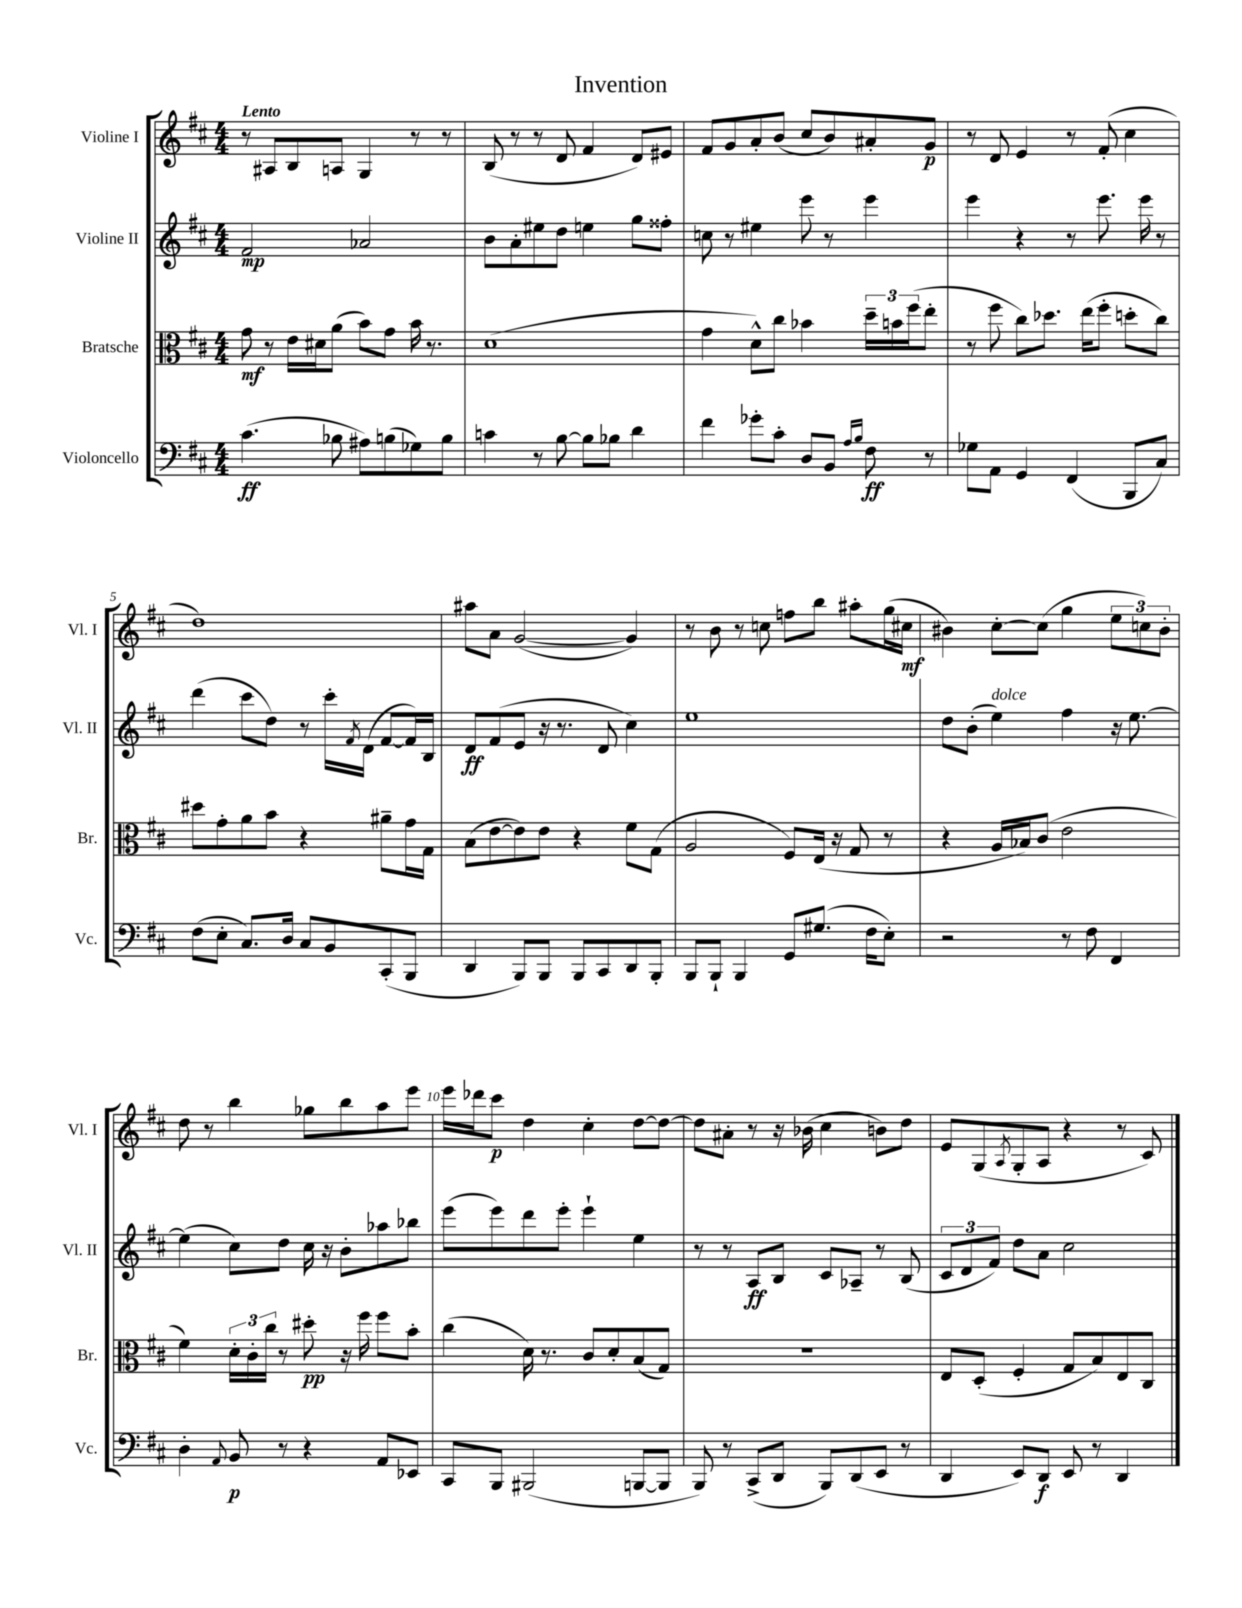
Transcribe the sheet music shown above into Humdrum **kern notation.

**kern	**kern	**kern	**kern
*staff4	*staff3	*staff2	*staff1
*clefF4	*clefC3	*clefG2	*clefG2
*k[f#c#]	*k[f#c#]	*k[f#c#]	*k[f#c#]
*M4/4	*M4/4	*M4/4	*M4/4
(4.c#	8g	2f#	8r
.	8r	.	8A#
.	16e	.	8B
.	16d#	.	.
8B-	(8a	.	8A
8A#)	8b)	2a-	4G
(8B	8g	.	.
8G-)	16b	.	8r
.	8.r	.	.
8B	.	.	8r
=	=	=	=
4c	(1d	8b	(8B
.	.	8a'	8r
8r	.	8ee#	8r
[8B	.	8dd	8d
8B]	.	4ee	4f#
8B-	.	.	.
4d	.	8gg	8d)
.	.	8ff##'	8e#
=	=	=	=
4f#	4g	8cc	8f#
.	.	8r	8g
8g-'	8d^^)	4ee#	8a'
8c#'	8cc#	.	(8b
8D	4b-	8eee	8cc#
8BB	.	8r	8b)
16qqA	.	.	.
16qqB	.	.	.
8F#	24dd~	4eee	8a#'
.	24b	.	.
.	(24ff#	.	.
8r	8ee'	.	8g
=	=	=	=
8G-	8r	4eee	8r
8AA	8ff#	.	8d
4GG	8cc#)	4r	4e
.	8.dd-	.	.
(4FF#	.	8r	8r
.	(16ee	.	.
.	8ff#'	8.eee	(8f#'
8BBB	8dd'	.	4cc#
.	.	16eee	.
8C#)	8cc#)	8r	.
=	=	=	=
(8F#	8dd#	(4ddd	1dd)
8E'	8g'	.	.
8.C#)	8a	8ccc#	.
.	8b	8dd)	.
16D	.	.	.
8C#	4r	8r	.
8BB	.	16ccc#'	.
.	.	8qf#	.
.	.	(16d	.
(8CC#'	8a#~	[8f#	.
8BBB	16g	16f#])	.
.	16G	16B	.
=	=	=	=
4DD	(8B	8d	8aa#
.	[8e	(8f#	8a
8BBB)	8e])	8e	([2g
8BBB	8e	16r	.
.	.	8.r	.
8BBB	4r	.	.
8CC#	.	8d	.
8DD	8f#	4cc#)	4g])
8BBB'	(8G	.	.
=	=	=	=
8BBB	2A	1ee	8r
8BBB`	.	.	8b
4BBB	.	.	8r
.	.	.	8cc
8GG	8F#)	.	8ff
(8.G#	(16E	.	8bb
.	16r	.	.
.	8G	.	8aa#'
16F#	.	.	.
8E')	8r	.	(16gg
.	.	.	16cc#
=	=	=	=
2r	4r	8dd	4b#)
.	.	(8b'	.
.	16A	4ee)	[8cc#'
.	16B-)	.	.
.	(8c#	.	(8cc#]
8r	2e	4ff#	4gg
8F#	.	.	.
4FF#	.	16r	12ee
.	.	[8.ee	.
.	.	.	12cc)
.	.	.	12b#'
=	=	=	=
4D'	4f#)	(4ee]	8dd
.	.	.	8r
8qqAA	.	.	.
8BB	24d'	8cc#)	4bb
.	24c#'	.	.
.	24cc#	.	.
8r	8r	8dd	.
4r	8dd#'	16cc#	8gg-
.	.	16r	.
.	16r	8b'	8bb
.	16ff#	.	.
8AA	8ff#	8aa-	8aa
8EE-	8b'	8bb-	8eee
=	=	=	=
8CC#	(4cc#	(8eee	16eee
.	.	.	16ddd-
8BBB	.	8eee)	8ccc#
(2BBB#	16d)	8ddd	4dd
.	8.r	.	.
.	.	8eee'	.
.	8c#	4eee`	4cc#'
.	8d'	.	.
[8BBB	(8B	4ee	[8dd
8BBB]	8G)	.	8dd_
=	=	=	=
8BBB)	1r	8r	8dd]
8r	.	8r	8a#'
(8CC#^	.	8A	8r
8DD	.	8B	16r
.	.	.	(16b-
8BBB)	.	8c#	4cc#
(8DD	.	8A-~	.
8EE	.	8r	8b)
8r	.	(8B	8dd
=	=	=	=
4DD	8E	12c#	8e
.	.	12d	.
.	(8D'	.	(8G
.	.	12f#)	.
.	.	.	8qA
8EE)	4F#'	8dd	8G'
8DD	.	8a	8A
8EE	8G	2cc#	4r
8r	8B)	.	.
4DD	8E	.	8r
.	8C#	.	8c#)
==	==	==	==
*-	*-	*-	*-
